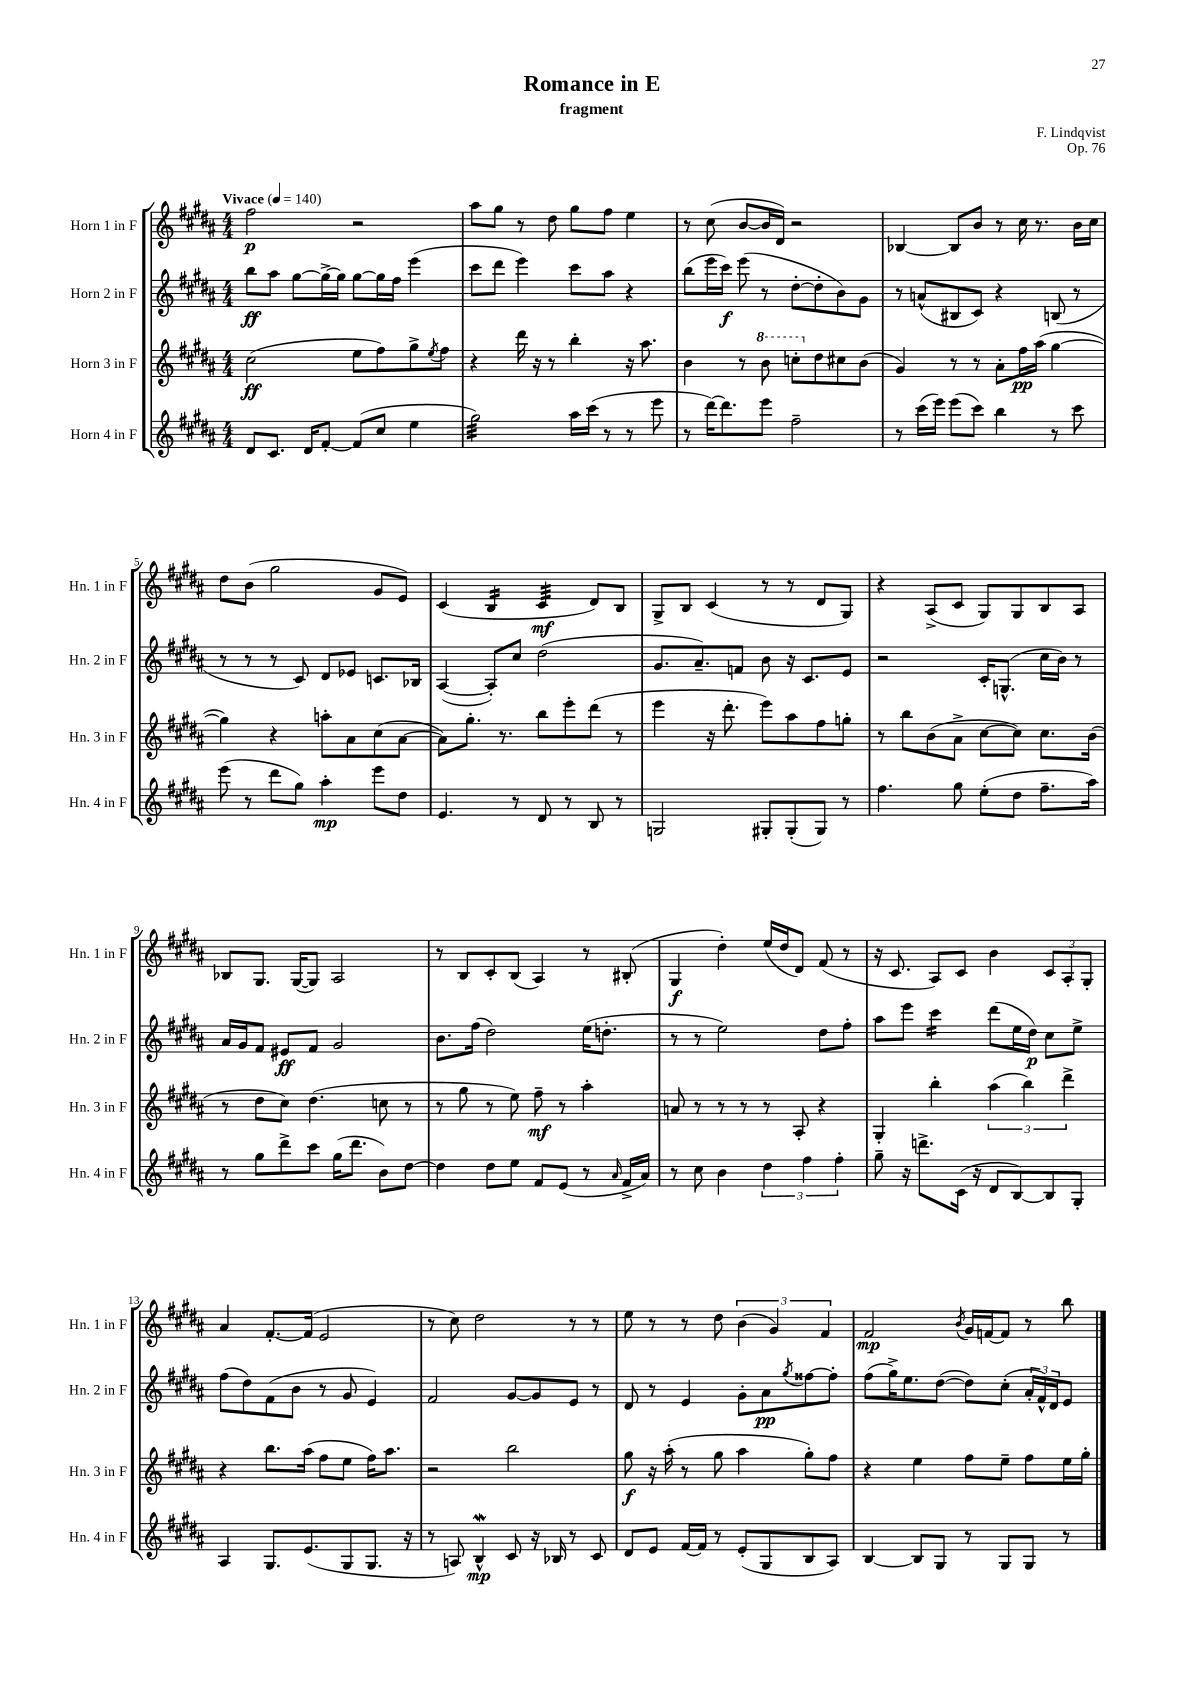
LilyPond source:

\header { title = "Romance in E" composer = "F. Lindqvist" subtitle = "fragment" opus = "Op. 76" }
<<
\new StaffGroup <<
\new Staff = "s0" \with { instrumentName = "Horn 1 in F" shortInstrumentName = "Hn. 1 in F" } {
    \clef treble \key b \major \numericTimeSignature \time 4/4 \tempo "Vivace" 4 = 140
    fis''2\p r2 |
    ais''8 gis''8 r8 dis''8 gis''8 fis''8 e''4 |
    r8 cis''8( b'8~ b'16 dis'16) r2 |
    bes4~ bes8 b'8 r8 cis''16 r8. b'16 cis''16 |
    dis''8 b'8( gis''2 gis'8 e'8) |
    cis'4( b4:16 cis'4:32\mf dis'8) b8 |
    gis8-> b8 cis'4( r8 r8 dis'8 gis8) |
    r4 ais8->( cis'8 gis8) gis8 b8 ais8 |
    bes8 gis8. gis16~( gis8) ais2 |
    r8 b8 cis'8-. b8( ais4) r8 bis8-.( |
    gis4\f dis''4-.) e''16( dis''16 dis'8) fis'8( r8 |
    r16 cis'8. ais8) cis'8 b'4 \tuplet 3/2 { cis'8 ais8-. gis8-. } |
    ais'4 fis'8.~-. fis'16( e'2 |
    r8 cis''8) dis''2 r8 r8 |
    e''8 r8 r8 dis''8 \tuplet 3/2 { b'4( gis'4) fis'4 } |
    fis'2\mp \acciaccatura { b'8 } gis'16 f'16~ f'8 r8 b''8 \bar "|." |
}
\new Staff = "s1" \with { instrumentName = "Horn 2 in F" shortInstrumentName = "Hn. 2 in F" } {
    \clef treble \key b \major \numericTimeSignature \time 4/4
    b''8\ff ais''8 gis''8~ gis''16~-> gis''16 gis''8~ gis''16 fis''16 e'''4( |
    cis'''8 dis'''8 e'''4) cis'''8 ais''8 r4 |
    b''8( e'''16 cis'''16\f) e'''8( r8 dis''8~-. dis''8-. b'8) gis'8 |
    r8 a'8-^( bis8 cis'8) r4 b8( r8 |
    r8 r8 r8 cis'8) dis'8 ees'8 c'8. bes16 |
    ais4~( ais8-.) cis''8 dis''2( |
    gis'8. ais'8.--) f'8 b'8 r16 cis'8. e'8 |
    r2 cis'16-. g8.-^( cis''16 b'16) r8 |
    ais'16 gis'16 fis'8 eis'8\ff fis'8 gis'2 |
    b'8. fis''16( dis''2) e''16( d''8.-. |
    r8 r8 e''2) dis''8 fis''8-. |
    ais''8 e'''8 cis'''4:16 dis'''8( e''16 dis''16\p) cis''8 e''8-> |
    fis''8( dis''8) fis'8( b'8 r8 gis'8 e'4) |
    fis'2 gis'8~ gis'8 e'8 r8 |
    dis'8 r8 e'4 gis'8-. ais'8\pp \acciaccatura { gis''8 } fisis''8~ fisis''8-. |
    fis''8( gis''16->) e''8. dis''8~( dis''8) cis''8-.( \tuplet 3/2 { ais'16-. fis'16-^) dis'16 } e'8 \bar "|." |
}
\new Staff = "s2" \with { instrumentName = "Horn 3 in F" shortInstrumentName = "Hn. 3 in F" } {
    \clef treble \key b \major \numericTimeSignature \time 4/4
    cis''2\ff( e''8 fis''8) gis''8-> \acciaccatura { e''8 } fis''8 |
    r4 dis'''16 r16 r8 b''4-. r16 ais''8. |
    b'4 r8 \ottava #1 b''8 c'''8-. \ottava #0 dis''8 cis''!8 b'8( |
    gis'4) r8 r8 ais'8-. fis''16\pp ais''16( gis''4~ |
    gis''4) r4 a''8-. ais'8 cis''8( ais'8~ |
    ais'8) gis''8.-. r8. b''8 e'''8-. dis'''8( r8 |
    e'''4 r16 dis'''8.-. e'''8) ais''8 fis''8 g''8-. |
    r8 b''8 b'8( ais'8-> cis''8~ cis''8) cis''8. b'16( |
    r8 dis''8 cis''8) dis''4.( c''8 r8 |
    r8 gis''8 r8 e''8) fis''8--\mf r8 ais''4-. |
    a'8 r8 r8 r8 r8 ais8-. r4 |
    gis4-. b''4-. \tuplet 3/2 { ais''4( b''4) dis'''4-> } |
    r4 b''8. ais''16( fis''8 e''8 fis''16) ais''8. |
    r2 b''2 |
    gis''8\f r16 ais''16-.( r8 gis''8 ais''4 gis''8-.) fis''8 |
    r4 e''4 fis''8 e''8-- fis''8 e''16 gis''16-. \bar "|." |
}
\new Staff = "s3" \with { instrumentName = "Horn 4 in F" shortInstrumentName = "Hn. 4 in F" } {
    \clef treble \key b \major \numericTimeSignature \time 4/4
    dis'8 cis'8. dis'16 fis'8~-. fis'8( cis''8 e''4 |
    gis''2:32) ais''16 cis'''16( r8 r8 e'''8 |
    r8 dis'''16~) dis'''8. e'''8 fis''2-- |
    r8 cis'''16( e'''16) e'''8( cis'''8) b''4 r8 cis'''8 |
    e'''8( r8 dis'''8 gis''8) ais''4-.\mp e'''8 dis''8 |
    e'4. r8 dis'8 r8 b8 r8 |
    g2 gis8-. gis8-.( gis8) r8 |
    fis''4. gis''8 e''8-.( dis''8 fis''8.-- ais''16) |
    r8 gis''8 dis'''8-> cis'''8 gis''16( dis'''8. b'8) dis''8~ |
    dis''4 dis''8 e''8 fis'8 e'8( r8 \grace { ais'16 } fis'16-> ais'16) |
    r8 cis''8 b'4 \tuplet 3/2 { dis''4 fis''4 fis''4-. } |
    gis''8-- r16 d'''8.-> cis'16( r16 dis'8 b8~) b8 gis8-. |
    ais4 gis8. e'8.( gis8 gis8. r16 |
    r8 a8) b4-^\mordent\mp cis'8 r16 bes16 r8 cis'8 |
    dis'8 e'8 fis'16~ fis'16 r8 e'8-.( gis8 b8 ais8) |
    b4~ b8 gis8 r8 gis8 gis8 r8 \bar "|." |
}
>>
>>
